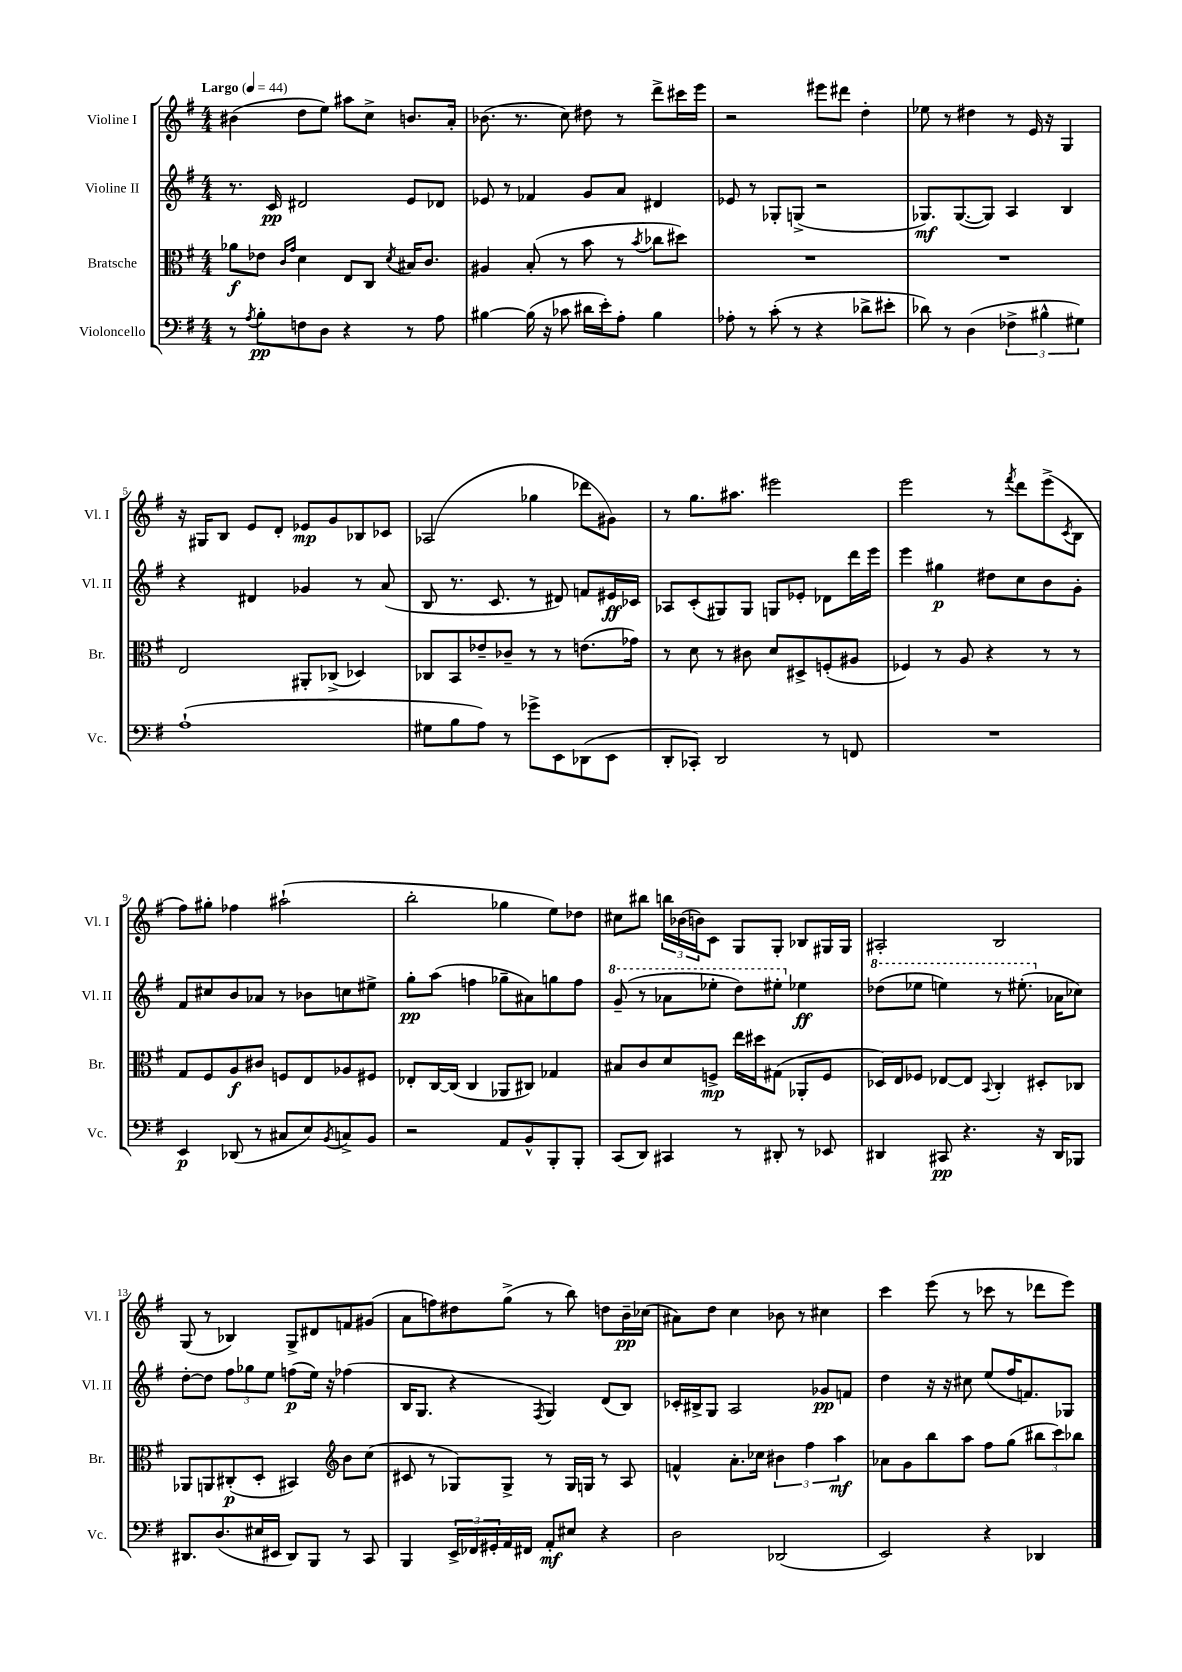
<<
\new StaffGroup <<
\new Staff = "s0" \with { instrumentName = "Violine I" shortInstrumentName = "Vl. I" } {
    \clef treble \key g \major \numericTimeSignature \time 4/4 \tempo "Largo" 4 = 44
    bis'4( d''8 e''8) ais''8 c''8-> b'8. a'16-. |
    bes'8.( r8. c''8) dis''8 r8 d'''8-> cis'''16 e'''16 |
    r2 eis'''8 dis'''8 d''4-. |
    ees''8 r8 dis''4 r8 e'16 r16 g4 |
    r16 gis16 b8 e'8 d'8-. ees'8\mp g'8 bes8 ces'8 |
    aes2( ges''4 des'''8 gis'8) |
    r8 g''8. ais''8. eis'''2 |
    e'''2 r8 \acciaccatura { fis'''8 } d'''8 e'''8->( \acciaccatura { c'8 } b8 |
    fis''8) gis''8-. fes''4 ais''2-!( |
    b''2-. ges''4 e''8) des''8 |
    cis''8 bis''8 \tuplet 3/2 { b''16 bes'16( b'16) } c'8 g8 g8-. bes8 gis16 gis16 |
    ais2-. b2 |
    g8( r8 bes4) g8-> dis'8 f'8 gis'8( |
    a'8 f''8) dis''8 g''8->( r8 b''8) d''8 b'16--\pp ces''16( |
    ais'8) d''8 c''4 bes'8 r8 cis''4 |
    c'''4 e'''8( r8 ces'''8 r8 des'''8 e'''8) \bar "|." |
}
\new Staff = "s1" \with { instrumentName = "Violine II" shortInstrumentName = "Vl. II" } {
    \clef treble \key g \major \numericTimeSignature \time 4/4
    r8. c'16\pp dis'2 e'8 des'8 |
    ees'8 r8 fes'4 g'8 a'8 dis'4 |
    ees'8 r8 ges8-. g8->( r2 |
    ges8.\mf) ges8.~( ges8) a4 b4 |
    r4 dis'4 ges'4 r8 a'8( |
    b8 r8. c'8. r8 dis'8) f'8 eis'16\ff ces'16 |
    aes8 c'8-.( gis8) gis8 g8 ees'8-. des'8 d'''16 e'''16 |
    e'''4 gis''4\p dis''8 c''8 b'8 g'8-. |
    fis'8 cis''8 b'8 aes'8 r8 bes'8 c''8 eis''8-> |
    g''8-.\pp a''8( f''4 ges''8-- ais'8) g''8 f''8 |
    \ottava #1 g''8--( r8 aes''8 ees'''8-. d'''8) eis'''8-. \ottava #0 ees''4\ff |
    \ottava #1 des'''8( ees'''8 e'''4) r8 eis'''8.-.( \ottava #0 aes'16 ces''8) |
    d''8~-. d''8 \tuplet 3/2 { fis''8 ges''8 e''8 } f''8\p( e''16) r16 fes''4( |
    b16 g8. r4 \acciaccatura { fis8 } g4) d'8( b8) |
    ces'16-. bis16-> g8 a2 ges'8\pp f'8 |
    d''4 r16 r16 cis''8 e''8( fis''16 f'8.) ges8 \bar "|." |
}
\new Staff = "s2" \with { instrumentName = "Bratsche" shortInstrumentName = "Br." } {
    \clef alto \key g \major \numericTimeSignature \time 4/4
    aes'8\f ees'8 \grace { c'16 g'16 } d'4 e8 c8 \acciaccatura { d'8 } bis16 c'8. |
    ais4 b8-.( r8 b'8 r8 \acciaccatura { b'8 } ces''8 dis''8) |
    R1 |
    R1 |
    e2 ais,8-. ces8->( des4) |
    ces8 b,8 ees'8-- ces'8-- r8 r8 e'8.( ges'16) |
    r8 d'8 r8 cis'8 d'8 dis8-> f8-.( ais8 |
    fes4) r8 a8 r4 r8 r8 |
    g8 fis8 a8\f cis'8 f8 e8 aes8 fis8 |
    ees8-. c16~ c16( c4 aes,8 cis8) ges4 |
    bis8 c'8 d'8 f8->\mp e''16 dis''16 gis8( aes,8-. f8 |
    des16) e16 fes8 ees8~ ees8 \appoggiatura { b,8 } c4-. dis8-. ces8 |
    aes,8 a,8 cis8-.\p( d8-. bis,4) \clef treble b'8 c''8( |
    cis'8 r8 ges8) ges8-> r8 ges16 g16 r8 a8 |
    f'4-^ a'8.-. ces''16 \tuplet 3/2 { bis'4 fis''4 a''4\mf } |
    aes'8 g'8 b''8 a''8 fis''8 g''8( \tuplet 3/2 { bis''8 c'''8) bes''8 } \bar "|." |
}
\new Staff = "s3" \with { instrumentName = "Violoncello" shortInstrumentName = "Vc." } {
    \clef bass \key g \major \numericTimeSignature \time 4/4
    r8 \acciaccatura { a8 } b8-.\pp f8 d8 r4 r8 a8 |
    bis4~ bis16( r16 ces'8 dis'16 e'16-.) a8-. bis4 |
    aes8-. r8 c'8-.( r8 r4 des'8-> eis'8-. |
    des'8) r8 d4( \tuplet 3/2 { fes4-> bis4-^ gis4) } |
    a1-!( |
    gis8 b8 a8) r8 ges'8-> e,8 des,8( e,8 |
    d,8-. ces,8-.) d,2 r8 f,8 |
    R1 |
    e,4\p des,8( r8 cis8 e8) \acciaccatura { b,8 } c8-> b,8 |
    r2 a,8 b,8-^ b,,8-. b,,8-. |
    c,8( d,8) cis,4 r8 dis,8-. r8 ees,8 |
    dis,4 cis,8\pp r4. r16 dis,16 bes,,8 |
    dis,8. d8.( eis16 eis,16 dis,8) b,,8 r8 c,8 |
    b,,4 \tuplet 3/2 { e,16-> fes,16 gis,16-. } a,16 fis,16 a,8-.\mf eis8 r4 |
    d2 des,2( |
    e,2) r4 des,4 \bar "|." |
}
>>
>>
